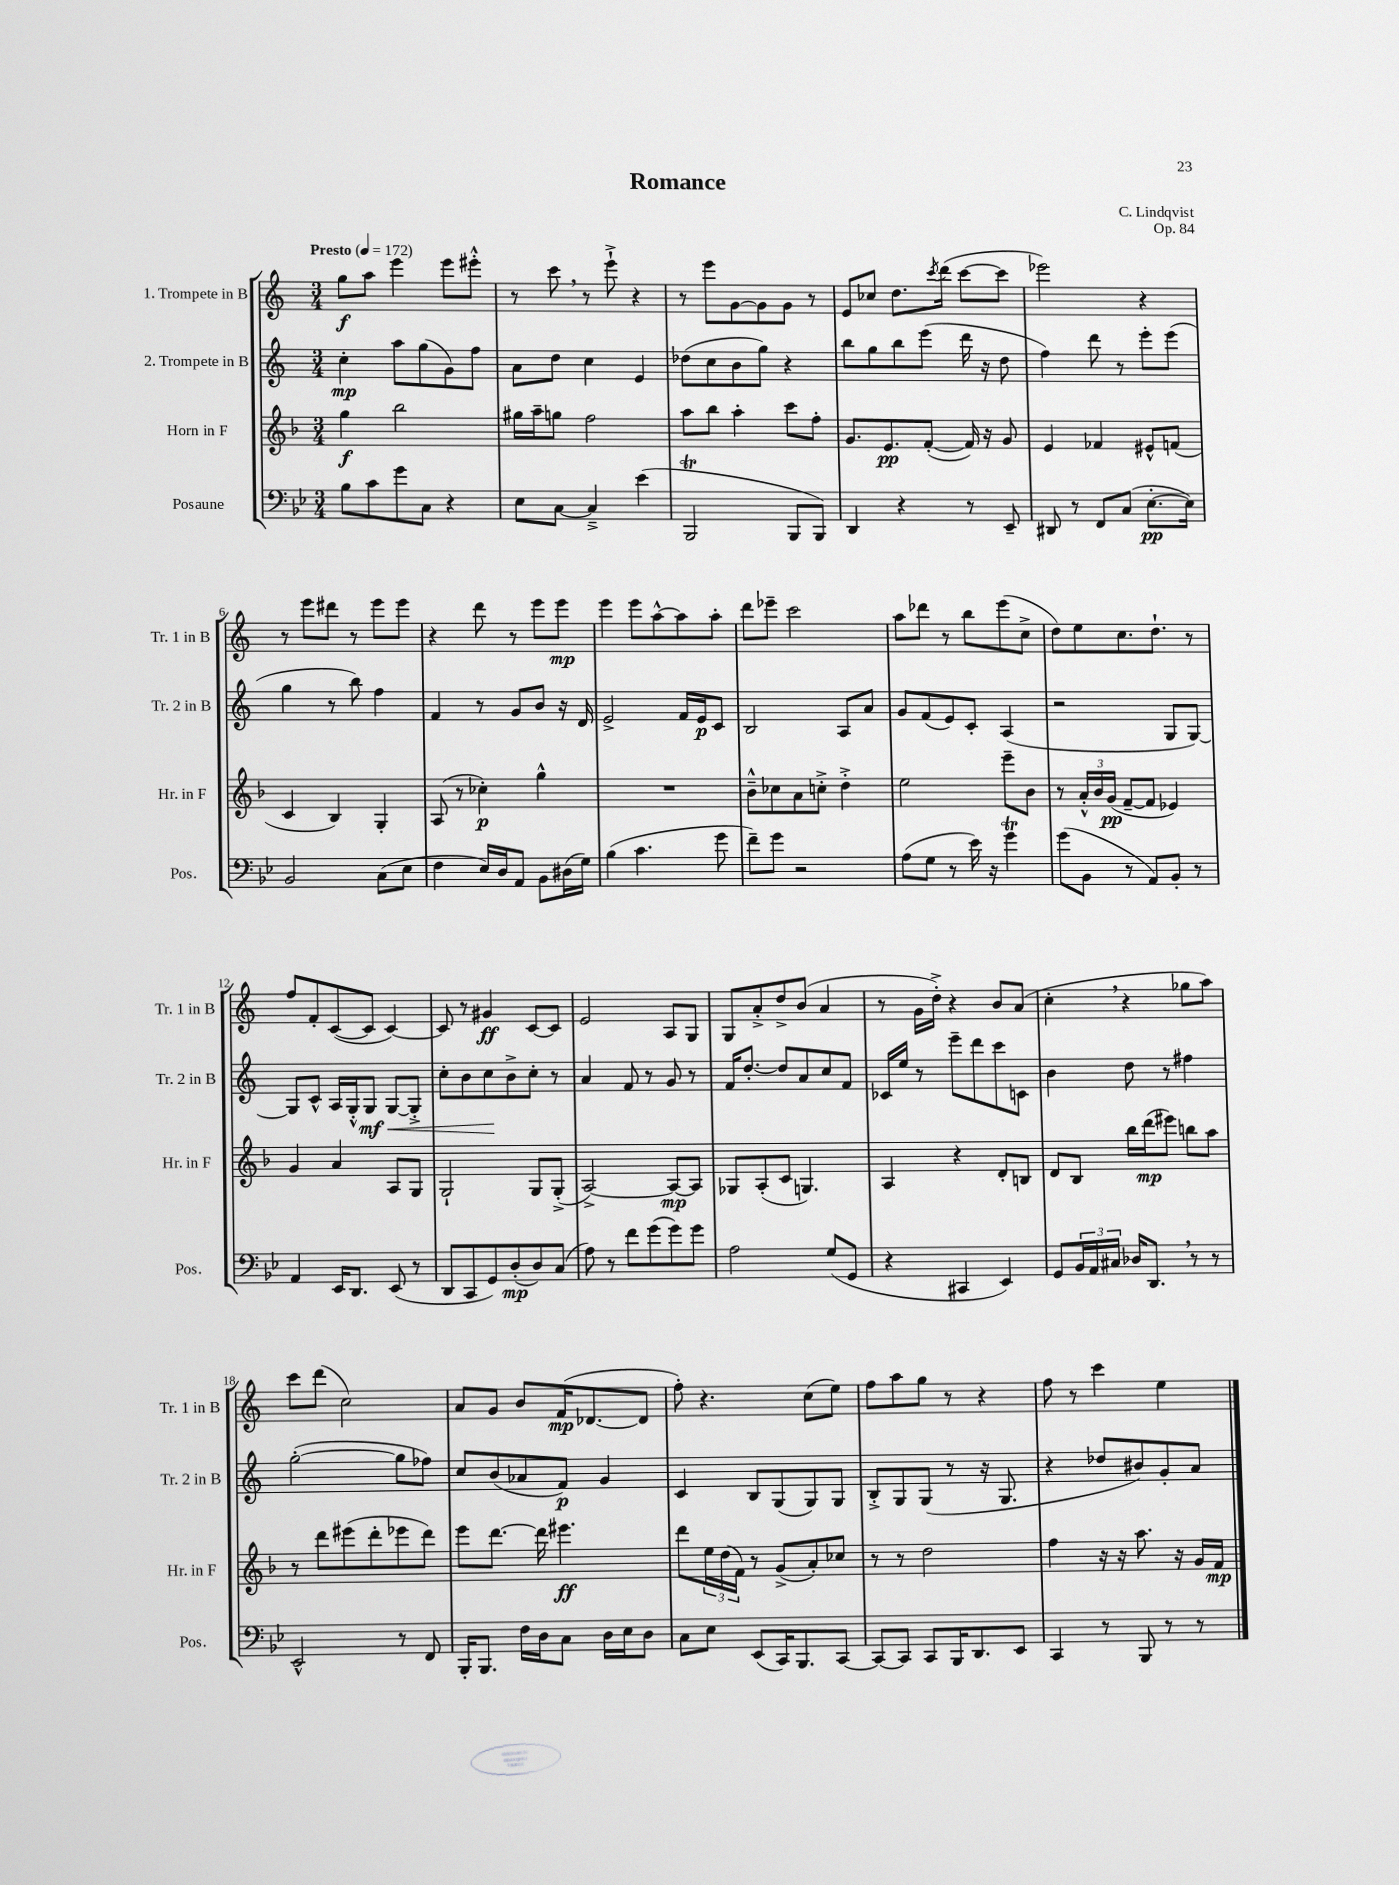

**kern	**kern	**kern	**kern
*staff4	*staff3	*staff2	*staff1
*clefF4	*clefG2	*clefG2	*clefG2
*k[b-e-]	*k[b-]	*k[]	*k[]
*M3/4	*M3/4	*M3/4	*M3/4
*MM172	*MM172	*MM172	*MM172
8B-	4gg	4cc'	8gg
8c	.	.	8aa
8g	2bb-	8aa	4eee
8C	.	(8gg	.
4r	.	8g)	8eee
.	.	8ff	8eee#'^^
=	=	=	=
8E-	16gg#	8a	8r
.	16aa~	.	.
[8C	8gg	8dd	8ccc
4C~^]	2ff	4cc	8r
.	.	.	8eee`^
(4e-	.	4e	4r
=	=	=	=
2BBB-	8aa	(8dd-	8r
.	8bb-	8cc	8eee
.	4aa'	8b	[8g
.	.	8gg)	8g]
8BBB-	8ccc	4r	8g
8BBB-)	8ff'	.	8r
=	=	=	=
4DD	8.g	8bb	8e
.	.	8gg	8cc-
.	8.e	.	.
4r	.	8bb	8.dd
.	([8f'	(8eee	.
.	.	.	8qccc
.	.	.	(16ddd
8r	16f])	16ddd	[8ccc
.	16r	16r	.
8EE-~	8g	8dd	8ccc]
=	=	=	=
8DD#	4e	4ff)	2eee-)
8r	.	.	.
8FF	4f-	8ddd	.
(8C	.	8r	.
[8.E-'	8e#^^	8eee'	4r
.	(8f	(8eee	.
16E-])	.	.	.
=	=	=	=
2BB-	4c	4gg	8r
.	.	.	8eee
.	4B-)	8r	8ddd#
.	.	8bb)	8r
(8C	4G'	4ff	8eee
8E-	.	.	8eee
=	=	=	=
4F	(8A	4f	4r
.	8r	.	.
16E-)	4cc-')	8r	8ddd
16D	.	.	.
8AA	.	8g	8r
8BB-	4gg^^	8b	8eee
(16D#	.	16r	8eee
16G)	.	16d	.
=	=	=	=
(4B-	2.r	2e^	4eee
4.c	.	.	8eee
.	.	.	[8aa^^
.	.	16f	8aa]
.	.	16e	.
8g	.	8c	8aa'
=	=	=	=
8f~)	8b-~^^	2B	8ddd
8g	8cc-	.	8eee-~
2r	8a	.	2ccc
.	8cc'^	.	.
.	4dd'^	8A	.
.	.	8a	.
=	=	=	=
(8A	2ee	8g	8aa
8G	.	(8f	8ddd-
8r	.	8e)	8r
16e-)	.	8c'	8bb
16r	.	.	.
4g	8eee~	(4A	(8eee
.	8b-	.	8cc^
=	=	=	=
(8g	8r	2r	8dd)
8BB-	24a'^^	.	8ee
.	24b-	.	.
.	(24g	.	.
8r	[8f~	.	8.cc
8AA)	8f]	.	.
.	.	.	8.dd`
8BB-'	4e-)	8G	.
8r	.	[8G)	8r
=	=	=	=
4AA	4g	8G]	8ff
.	.	8c^^	8f'
16EE-	4a	16A	([8c
8.DD	.	16G'^^	.
.	.	8G	8c]
(8EE-	8A	[8G	[4c)
8r	8G	8G'^]	.
=	=	=	=
8DD	2G`	8cc'	8c]
8CC	.	8b	8r
8GG)	.	8cc	4g#
(8D'	.	8b^	.
8D)	8G	8cc'	[8c
(8C	(8G'^	8r	8c]
=	=	=	=
8A)	[2A^)	4a	2e
8r	.	.	.
8f	.	8f	.
(8g	.	8r	.
8g)	8A_	8g	8A
8g	8A]	8r	8G
=	=	=	=
2A	8G-	16f	8G
.	.	[8.dd'	.
.	(8A'	.	8a'^
.	8c	8dd]	8dd^
.	4.G)	8a	(8b
(8G	.	8cc	4a
8GG	.	8f	.
=	=	=	=
4r	4A	16c-	8r
.	.	16ee	.
.	.	8r	16g
.	.	.	16dd'^)
4CC#	4r	8eee~	4r
.	.	8ddd	.
4EE-)	8d'	8ccc	8b
.	8B	8c	(8a
=	=	=	=
8GG	8d	4b	4cc'
24BB-	8B-	.	.
24AA	.	.	.
24C#	.	.	.
16D-	16bb-	8dd	4r
8.DD	(16ddd	.	.
.	8eee#)	8r	.
8r	8bb	4ff#	8gg-
8r	8aa	.	8aa)
=	=	=	=
2EE-^^	8r	([2gg'	8ccc
.	8ddd	.	(8ddd
.	(8eee#	.	2cc)
.	8ddd'	.	.
8r	8eee-	8gg]	.
8FF	8ddd)	8ff-)	.
=	=	=	=
16BBB-'	8eee	8cc	8a
8.BBB-	.	.	.
.	[8.ddd	(8b	8g
16F	.	8a-	8b
16D	16ddd]	.	.
8C	4.eee#	8f)	(16f
.	.	.	[8.d-
16D	.	4g	.
16E-	.	.	.
8D	.	.	8d-]
=	=	=	=
8C	8ddd	4c	8ff')
8E-	24ee	.	4.r
.	(24dd	.	.
.	24f)	.	.
(8EE-	8r	8B	.
16CC)	(8g^	(8G	.
8.BBB-	.	.	.
.	8a')	8G)	(8cc
[8CC	8cc-	8G	8ee)
=	=	=	=
8CC_	8r	8B'^	8ff
8CC]	8r	8G	8aa
8CC	2dd	(8G	8gg
16BBB-	.	8r	8r
8.DD	.	.	.
.	.	16r	4r
.	.	8.G	.
8EE-	.	.	.
=	=	=	=
4CC	4ff	4r	8ff
.	.	.	8r
8r	16r	8dd-	4ccc
.	16r	.	.
8BBB-	8.aa	8b#)	.
8r	.	8g'	4ee
.	16r	.	.
8r	16g	8a	.
.	16f	.	.
==	==	==	==
*-	*-	*-	*-
